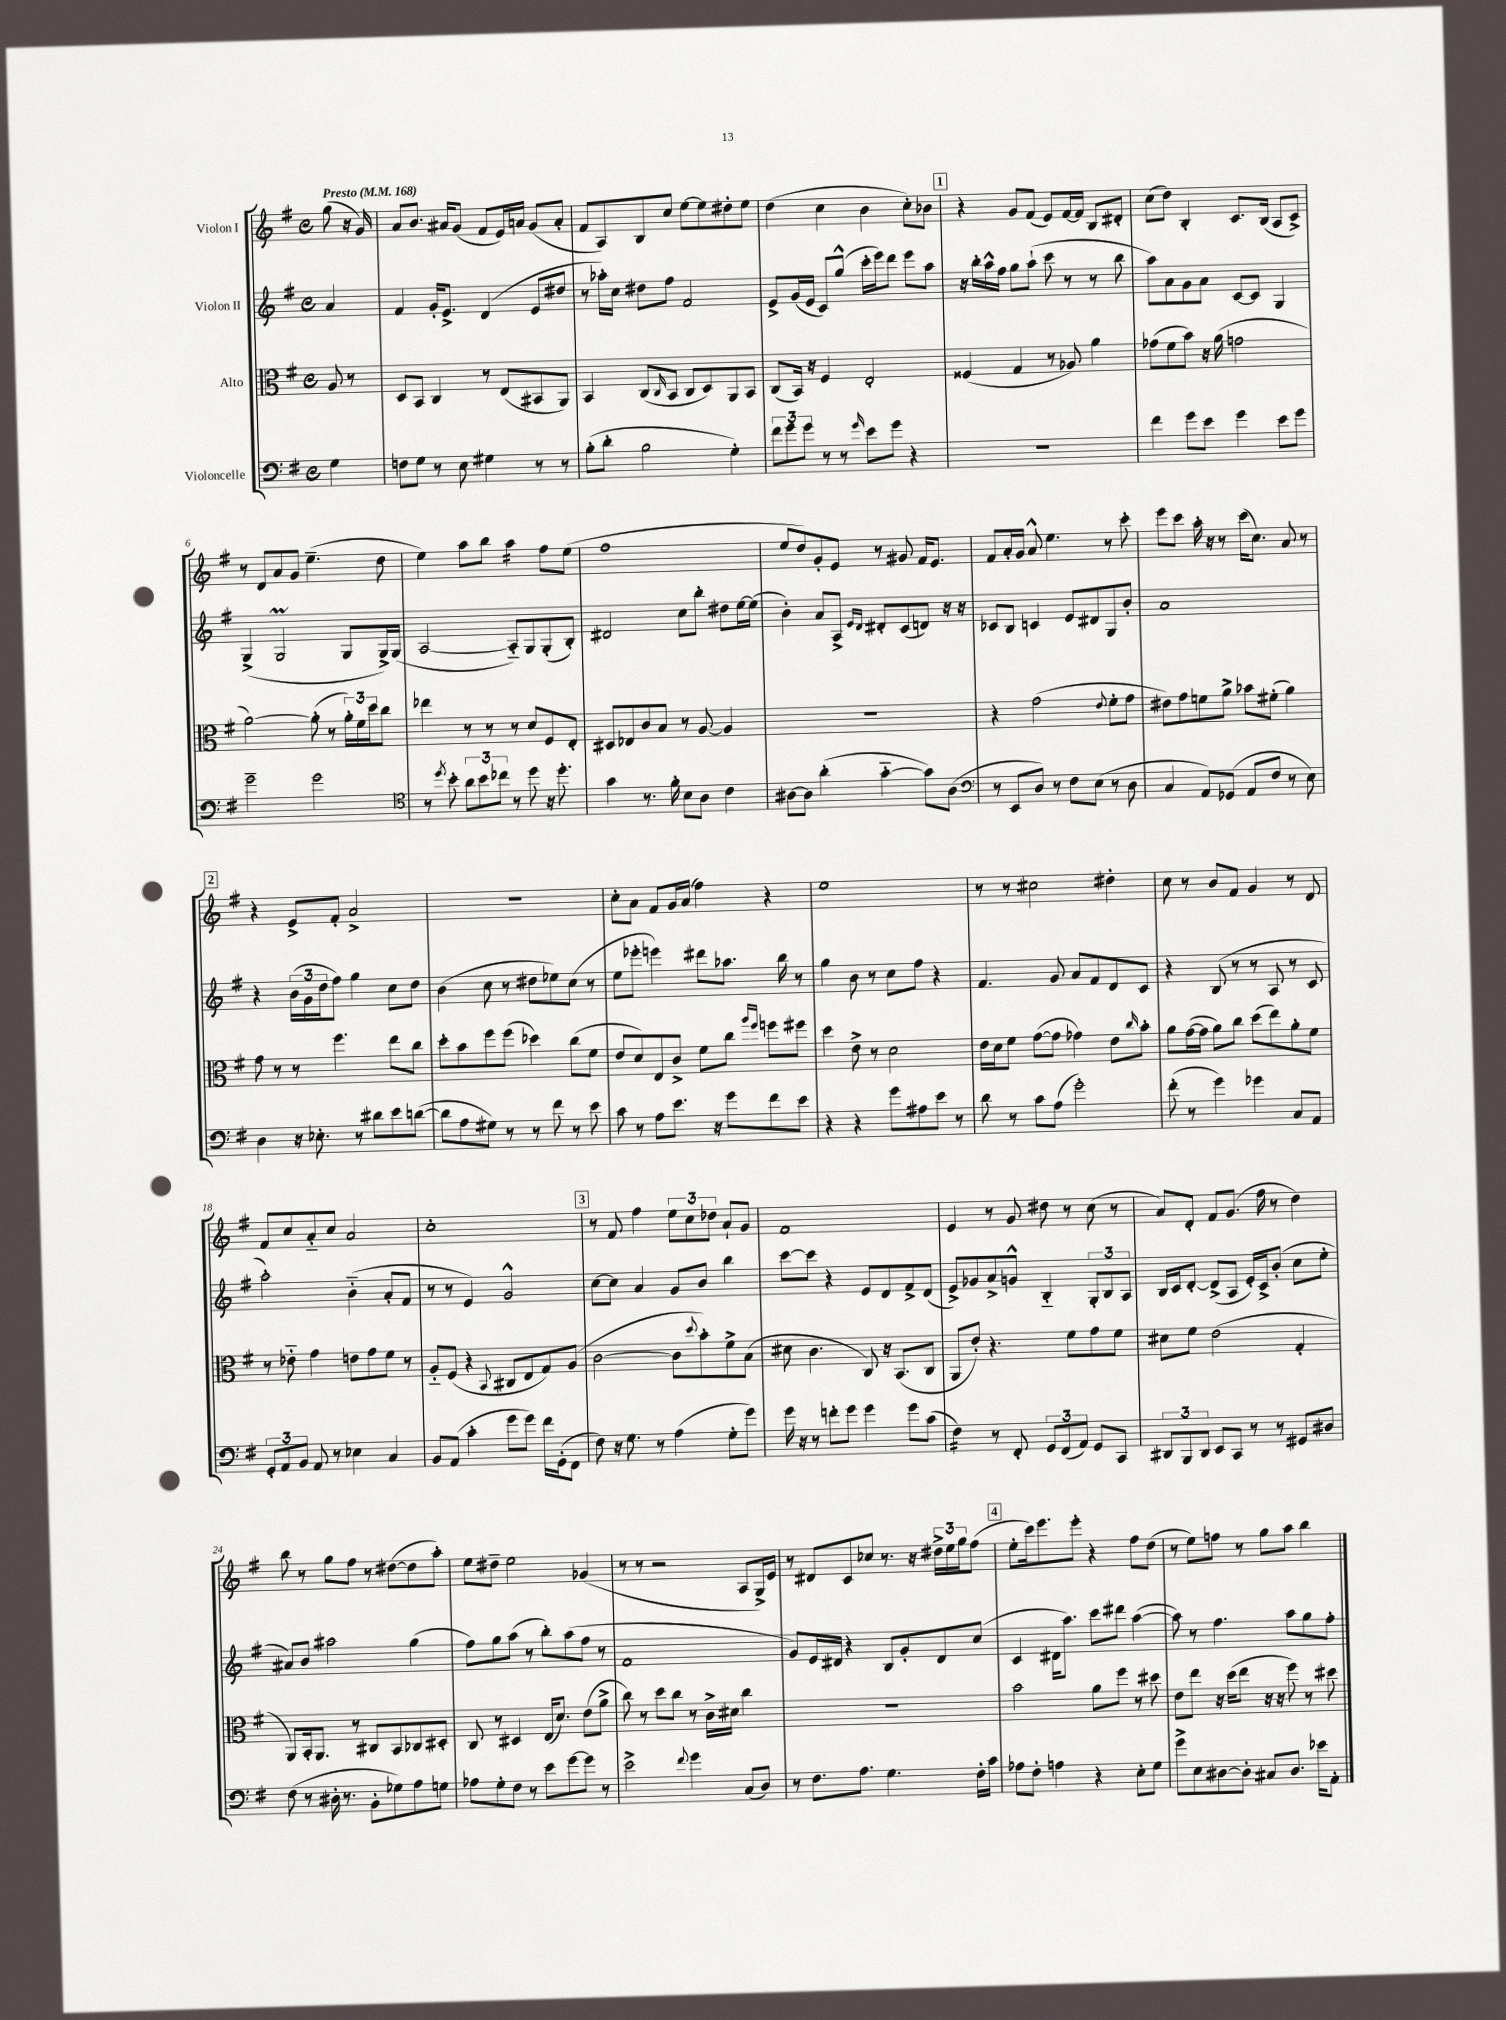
<<
\new StaffGroup <<
\new Staff = "s0" \with { instrumentName = "Violon I" } {
    \clef treble \key g \major \defaultTimeSignature \time 4/4 \partial 4 \tempo "Presto" 4 = 168
    g''8( r16 g'16) |
    a'8 b'8. ais'16 g'8( fis'8 e'16) a'16 g'8( a'8-. |
    fis'8 a8) b8 c''8 e''8~ e''8 dis''8-. e''8 |
    d''4( c''4 b'4 c''8-.) bes'8 |
    \mark \markup { \box "1" } r4 g'8 fis'8( e'8) fis'16~ fis'16 b8 dis'8-. |
    c''8( d''8) b4-. c'8. b16( a8 c'8->) |
    r8 d'8 a'8 g'8 e''4.--( d''8 |
    e''4) a''8 b''8 a''4:16 fis''8 e''8( |
    fis''1 |
    e''8 d''8) g'8-. e'8 r8 gis'8 fis'16 e'8. |
    fis'8 a'16-. g'16 a'8-^ e''4. r8 c'''8-. |
    e'''8 c'''8 a''16-. r16 r8 c'''16( c''8.) a'8 r8 |
    \mark \markup { \box "2" } r4 e'8-> fis'8-. a'2-> |
    r1 |
    c''8-. a'8 fis'8 g'16 a'16( fis''4) r4 |
    e''1 |
    r8 r8 cis''2 dis''4-. |
    c''8 r8 b'8 fis'8 g'4 r8 d'8 |
    fis'8 c''8 a'8-_ c''8 a'2 |
    c''1-. |
    \mark \markup { \box "3" } r8 fis'8 fis''4 \tuplet 3/2 { e''8 c''8 des''8 } a'8-! g'8 |
    fis'1 |
    e'4 r8 g'8 dis''8 r8 c''8( r8 |
    a'8) d'8-. fis'8 g'8.( fis''16 r8 d''4) |
    b''8 r8 g''8 fis''8 r8 dis''8~( dis''8 a''8-.) |
    e''8 dis''8-- e''2 ges'4( |
    r8 r8 r2 a8 g16->) e'16 |
    r8 dis'8 c'8 ces''8 r8. r16 \tuplet 3/2 { dis''16-> e''16 g''16 } fis''8( |
    \mark \markup { \box "4" } e''8-. c'''16) e'''8. e'''8-. r4 fis''8 d''8( |
    r8 e''8) f''8 r8 g''8 a''8 b''4 \bar "|." |
}
\new Staff = "s1" \with { instrumentName = "Violon II" } {
    \clef treble \key g \major \defaultTimeSignature \time 4/4 \partial 4
    a'4 |
    fis'4 g'16-. e'8.-> d'4( e'8 dis''8 |
    r8 aes''16-.) c''16 dis''8 fis''8 fis'2 |
    e'8-> g'16( e'16 c'8) g''8-^( c'''16-. e'''16) d'''8 e'''8 a''8 |
    \mark \markup { \box "1" } r16 b''16-. a''16-^ fis''16 g''8 a''8-!( c'''8 r8 r8 b''8 |
    a''8) a'8 g'8 a'8 c'8~ c'8 g4 |
    g4->( g2\prall g8 g16->) g16( |
    a2~ a8-_) g8 g8-.( b8-.) |
    dis'2 c''8 b''8-. dis''8 e''16~ e''16( |
    b'4-.) a'8 a8-> \grace { e'16 d'16 } dis'8-. c'8( d'8) r16 r16 |
    ces'8 b8 c'4 e'8 dis'8 g8 b'8-. |
    a'1 |
    \mark \markup { \box "2" } r4 \tuplet 3/2 { b'16( g'16 d''16 } fis''8) g''4 c''8 d''8 |
    b'4( c''8 r8 dis''8 ees''8) c''8( r8 |
    e''8 ees'''8-. e'''4) dis'''8 aes''8. b''16 r8 |
    g''4 b'8 r8 c''8 fis''8 r4 |
    fis'4. g'8 a'8 fis'8 d'8 c'8 |
    r4 b8( r8 r8 a8 r8 c'8 |
    a''2-.) b'4-_( a'8-. fis'8 |
    r8 r8 e'4) g'2-^ |
    \mark \markup { \box "3" } c''8~ c''8 a'4 g'8 b'8 b''4 |
    c'''8~ c'''8 r4 e'8 d'8 fis'8-> d'8( |
    e'8->) ges'8 a'8-> g'8-^ b4-_ \tuplet 3/2 { g8-. b8 a8 } |
    b16 c'16 d'8~-. d'8->( a8 e'16-.) c'16-> b'8-.( c''8 e''8-. |
    ais'8) b'8 ais''2 g''4( |
    fis''8) g''8 a''8( r8 b''8-.) a''8( fis''8 r8 |
    fis'1 |
    g'8) e'16 dis'16 r4 b8 g'8-. dis'8 c''8( |
    \mark \markup { \box "4" } c'4 dis'16 a''8.) c'''8 dis'''8 a''4~( |
    a''8) r8 fis''4. a''8 g''8 fis''8-. \bar "|." |
}
\new Staff = "s2" \with { instrumentName = "Alto" } {
    \clef alto \key g \major \defaultTimeSignature \time 4/4 \partial 4
    a8 r8 |
    d8 b,8 c4 r8 e8( bis,8 a,8) |
    b,4 c8( \grace { c16 } b,8 c8 d8) a,8 b,8 |
    c8( b,16) r16 fis4 e2-. |
    \mark \markup { \box "1" } fisis4( g4 r8 aes8) a'4 |
    ges'8( fis'8 b'8) r16 a'16( g'2 |
    a'2~) a'8-.( r8 \tuplet 3/2 { a'16-.) fis'16 d''16 } c''8 |
    ees''4 r8 r8 r8 d'8 fis8 e8-. |
    dis8 ees8 c'8 b8 r8 a8~ a4 |
    R1 |
    r4 g'2( \appoggiatura { e'8 } fis'8-. g'8 |
    eis'8) g'8 f'8 a'8-> bes'8 fis'8-.( a'4) |
    \mark \markup { \box "2" } g'8 r8 r8 fis''4. e''8 c''8 |
    d''8-. b'8 fis''8 fis''8( des''4) c''8( fis'8 |
    e'8 d'8) e8 c'8-> fis'8 c''8 \grace { a''16 fis''16 } f''8 fis''8 |
    d''4 e'8-> r8 d'2 |
    e'16 d'16 fis'8 g'8~( g'8 ges'4) e'8 \grace { c''16 } b'8-. |
    a'8 g'16~( g'16 a'8) c''8 d''8( e''8) a'8-. fis'8 |
    r8 ees'8-_ g'4 e'8 g'8 fis'8 r8 |
    a8-_ fis8( r4 \appoggiatura { b,8 } cis8 e8 g8) a8( |
    \mark \markup { \box "3" } c'2~ c'8 \appoggiatura { d''8 } b'8-.) fis'8-> b8( |
    dis'8 c'4. c8) r16 b,8.( c8 |
    a,8 e'8-.) r4. fis'8 g'8 fis'8 |
    dis'8 fis'8 e'2( g4-. |
    a,8) b,16-. a,8. r8 cis8 b,8 ces8 dis8-. |
    c8 r8 dis4 e16( d'8.) e'8( a'8-> |
    c''8) r8 d''8 c''8 r8 c'16-> dis'16 c''4 |
    r1 |
    \mark \markup { \box "4" } b'2 a'8 fis''8 r8 dis''8 |
    e'8 e''8 r16 d''16( e''8 r16 r16 fis''8) r8 dis''8 \bar "|." |
}
\new Staff = "s3" \with { instrumentName = "Violoncelle" } {
    \clef bass \key g \major \defaultTimeSignature \time 4/4 \partial 4
    g4 |
    f8 g8 r8 e8 gis4 r8 r8 |
    b8-.( d'8-. b2 g4-.) |
    \tuplet 3/2 { fis'8 g'8 g'8 } r8 r8 \grace { g'16 } e'8 g'8 r4 |
    \mark \markup { \box "1" } R1 |
    fis'4 g'8 e'8 g'4 e'8 g'8 |
    g'2-- g'2 |
    \clef tenor r8 \acciaccatura { d''8 } b'8-. \tuplet 3/2 { a'8 b'8 ces''8 } r8 d''8 r16 d''8.-. |
    g'4 r8. fis'16-. b8 a8 c'4 |
    ais8~ ais8 a'4-.( g'4~-_ g'8) ais8( |
    \clef bass r8 e,8 d8) r8 fis8 e8( r8 d8 |
    c4 a,8) ges,8( a,8 fis8 r8 e8) |
    \mark \markup { \box "2" } d4 r16 ees8.-. r8 dis'8 e'8 d'8~( |
    d'8 a8 gis8) r8 r8 fis'8 r8 e'8 |
    c'8 r8 a8 e'8. r16 g'8 fis'8 e'8 |
    r4 r4 g'8 ais8 e'8 r8 |
    d'8 r8 c'8 a8( g'2-.) |
    fis'8-.( r8 g'4) ges'4 c8 a,8 |
    \tuplet 3/2 { g,8-. a,8 b,8 } a,8 r8 ees4 c4 |
    b,8 a,8( c'4-. g'8 g'8) fis'16 g,16-.( fis,8 |
    \mark \markup { \box "3" } fis8) r16 g8. r8 a4( g8-. g'8) |
    g'16 r16 r8 f'8-. g'8 g'4 g'8 c'8( |
    fis4:16) r8 fis,8-. \tuplet 3/2 { g,8 fis,8( a,8) } g,8 c,8 |
    \tuplet 3/2 { dis,8 b,,8 dis,8 } e,8 c,8 r8 r8 gis,8 dis8 |
    fis8( r8 dis16-. r8. b,8-. ges8) a8 g8 |
    aes8 g8-. fis8 r8 e'8 g'8~ g'8 r8 |
    e'2-> \appoggiatura { fis'8 } g'4 c8( d8) |
    r8 fis8. a8. g4. fis16-. c'16 |
    \mark \markup { \box "4" } aes8 fis8-. a4 r4 e8-. g8 |
    g'8-> e8 dis8~ dis8-. cis8 dis8. ees'16 a,8-. \bar "|." |
}
>>
>>
